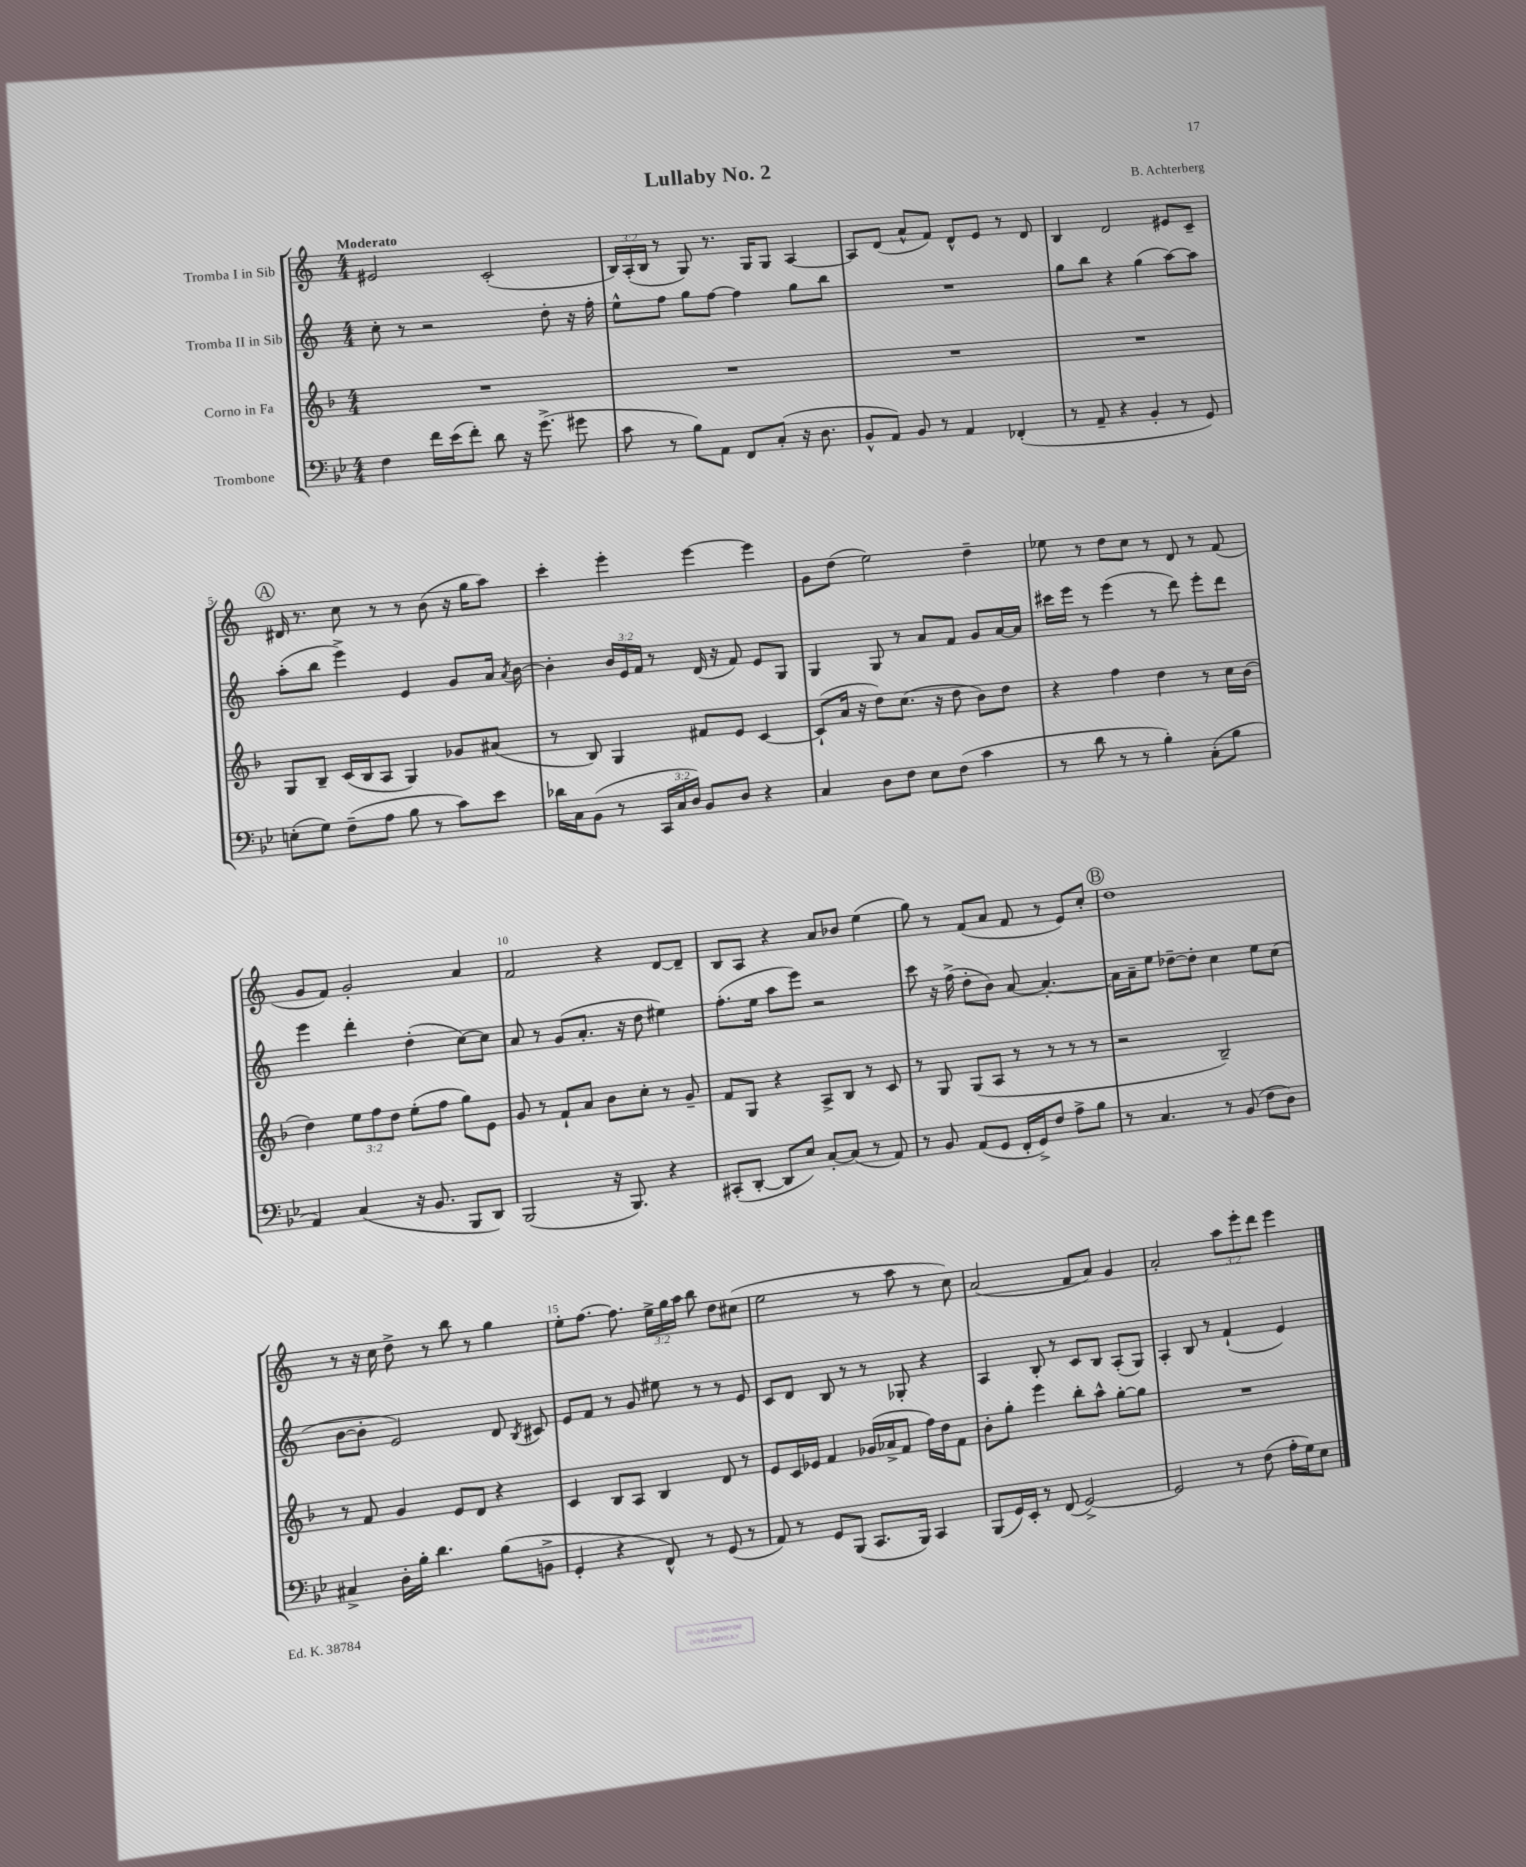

**kern	**kern	**kern	**kern
*staff4	*staff3	*staff2	*staff1
*clefF4	*clefG2	*clefG2	*clefG2
*k[b-e-]	*k[b-]	*k[]	*k[]
*M4/4	*M4/4	*M4/4	*M4/4
4F\	1r	8cc'\	2e#/
.	.	8r	.
16f\LL	.	2r	.
(16e-\J	.	.	.
8f'\J)	.	.	.
8d\	.	.	(2c'/
16r	.	.	.
(8.g^\	.	.	.
.	.	8dd'\	.
8g#\	.	16r	.
.	.	16ff'\	.
=	=	=	=
8c\	1r	8ee^^\L	24B/LL)
.	.	.	(24A'/
.	.	.	24B/JJ
8r	.	8ff\J	8r
8B-\L)	.	8gg\L	8G/)
8AA\J	.	[8ff\J	8.r
8FF/L	.	4ff\]	.
.	.	.	16G/LK
(8C'/J	.	.	8G/J
16r	.	8gg\L	[4A/
8.D\	.	.	.
.	.	8bb\J	.
=	=	=	=
8BB-^^/L	1r	1r	8A/]L
8AA/J)	.	.	(8d/J
8BB-/	.	.	8a^^/L
8r	.	.	8f/J)
4AA/	.	.	8d^^/L
.	.	.	8e/J
(4FF-'/	.	.	8r
.	.	.	8d/
=	=	=	=
8r	1r	8gg\L	4B/
8AA~/	.	8bb\J	.
4r	.	4r	2d/
4BB-'/	.	(4gg\	.
8r	.	[8aa\L)	8e#/L
8GG/)	.	8aa\]J	8c~/J
=	=	=	=
(8E'\L	8G/L	(8aa'\L	16d#/
.	.	.	8.r
8G\J)	8B-~/J	8bb\J	.
(8F~\L	(16c/LL	4eee^\)	8cc\
.	16B-/J	.	.
8A\J	8A/J	.	8r
8B-\	4G/)	4e/	8r
8r	.	.	(8b\
8c\L)	8g-/L	8g/L	16r
.	.	.	16gg\LK
8e-\J	(8a#/J	16a/Jk	8aa\J)
.	.	8qa/	.
.	.	[16b\	.
=	=	=	=
16d-\LL	8r	4b'\]	4ccc'\
16C\J	.	.	.
(8BB-\J	8B-/)	.	.
8r	4G/	24b/LL	4eee'\
.	.	24e/	.
.	.	24f/JJ	.
24CC/LL	.	8r	.
24C/	.	.	.
24D/JJ)	.	.	.
8BB-/L	8f#/L	(16d/	[4eee\
.	.	16r	.
8D/J	8e/J	8f/)	.
4r	[4c/	8e/L	4eee\]
.	.	8G/J	.
=	=	=	=
4C/	(8c`/]L	4G/	8g\L
.	16a/Jk	.	(8dd\J
.	16r	.	.
8D\L	8dd\L)	8G/	2ee\)
8F\J	(8.cc\J	8r	.
8E-\L	.	8a/L	.
.	16r	.	.
(8F\J	8dd\	8f/J	.
4c\	8b-\L)	8g/L	4dd~\
.	8dd\J	[16a/L	.
.	.	16a/]JJ	.
=	=	=	=
8r	4r	16ccc#\LL	8ee-\
.	.	16eee\JJ	.
8d\	.	8r	8r
8r	4ff\	(4eee\	8dd\L
8r	.	.	8cc\J
4B-'\)	4dd\	8r	8r
.	.	8ddd\)	8d/
(8C'\L	8r	8eee'\L	8r
8B-\J	16cc\LL	8ddd\J	(8f/
.	(16b-\JJ	.	.
=	=	=	=
4AA/)	4dd\)	4eee\	8g/L
.	.	.	8f/J)
(4C/	12ee\L	4ddd'\	2g'/
.	12ff\	.	.
.	12dd\J	.	.
16r	(8ee'\L	(4dd'\	.
8.BB-/	.	.	.
.	8ff\J	.	.
8BBB-/L	8gg\L)	[8cc\L)	4a/
8DD/J)	8e\J	8cc\]J	.
=	=	=	=
(2BBB-/	8g/	8a/	2f/
.	8r	8r	.
.	8f`/L	(8g/L	.
.	8a/J	8.a'/J	.
16r	8b-\L	.	4r
8.BBB-/)	.	16r	.
.	8cc'\J	8dd\	.
4r	8r	4ee#\)	[8d/L
.	8g~/	.	8d~/]J
=	=	=	=
(8CC#'/L	8f/L	(8.ff'\L	8B/L
[8DD'/J	8G/J	.	8A/J
.	.	16ee\Jk	.
8DD/]L	4r	8aa\L	4r
8E-/J)	.	8eee\J)	.
[8C'/L	8A^/L	2r	8a/L
(8C/]J	8B-/J	.	8b-/J
8r	8r	.	(4ee\
8AA/)	8c/	.	.
=	=	=	=
8r	8r	8ccc\	8gg\)
8BB-/	8G/	16r	8r
.	.	(16ff^\	.
(8AA/L	(8G/L	8dd'\L	(8f/L
8GG/J	8A/J	8b\J)	8a/J
16FF'/LL	8r	[8a/	8f/
16GG^/J)	.	.	.
8F/J	8r	4.a'/_	8r
8A^\L	8r	.	8e/L)
8B-\J	8r	.	8cc'/J
=	=	=	=
8r	2r	16a\]LL	1dd
.	.	16a~\J	.
4.C/	.	8ee\J	.
.	.	[8dd-~\L	.
.	.	8dd-'\]J	.
8r	2B-~/)	4cc\	.
(8BB-/	.	.	.
8F\L	.	8ee\L	.
8D\J)	.	(8cc\J	.
=	=	=	=
4C#^/	8r	[8b\L	8r
.	8f/	8b'\]J	16r
.	.	.	16cc\
16D'\LL	4g/	2e/)	8dd^\
16B-'\JJ	.	.	.
4.d\	.	.	8r
.	8e/L	.	8bb\
.	8d/J	.	8r
(8B-\L	4r	8d/	4gg\
.	.	8qB/	.
8BB^\J	.	8c#/	.
=	=	=	=
4GG'/	4c/	8e/L	8ee'\L
.	.	8f/J	[8.ff\J
4r	8B-/L	8r	.
.	.	.	8.ff\]
.	8A/J	8g/	.
8FF^^/)	4B-/	8ee#\	24ee^\LL
.	.	.	24gg\
.	.	.	24aa\JJ
8r	.	8r	8bb\
(8GG/	8d/	8r	8dd\L
8r	8r	8e/	(8cc#\J
=	=	=	=
8AA/)	8e/L	8c/L	2ee\
8r	16c/L	8d/J	.
.	16e-/JJ	.	.
8GG/L	4f/	8B/	.
(8BBB-/J	.	8r	.
8.CC/L	(16g-/LL	8r	8r
.	16a-^/J	.	.
.	8f/J	8G-'/	8aa\
16BBB-/Jk)	.	.	.
4CC/	16ff\LL)	4r	8r
.	16dd\J	.	.
.	8f\J	.	8cc\)
=	=	=	=
(8BBB-/L	8b-'\L	4A/	(2a/
16GG/L)	8gg'\J	.	.
16EE-'/JJ	.	.	.
8r	4eee\	8B'/	.
(8FF/	.	8r	.
[2GG^/)	8bb-'\L	8c/L	8f/L
.	8aa^^\J	8B/J	8a/J)
.	[8gg'\L	(8A'/L	4g/
.	8gg\]J	8G/J)	.
=	=	=	=
2GG/]	1r	4A'/	2a'/
.	.	8B/	.
.	.	8r	.
8r	.	(4f`/	12aa\L
.	.	.	12eee'\
(8F\	.	.	.
.	.	.	12ddd\J
16A'\LL	.	4e/)	4eee\
16G\J)	.	.	.
8E-\J	.	.	.
==	==	==	==
*-	*-	*-	*-
